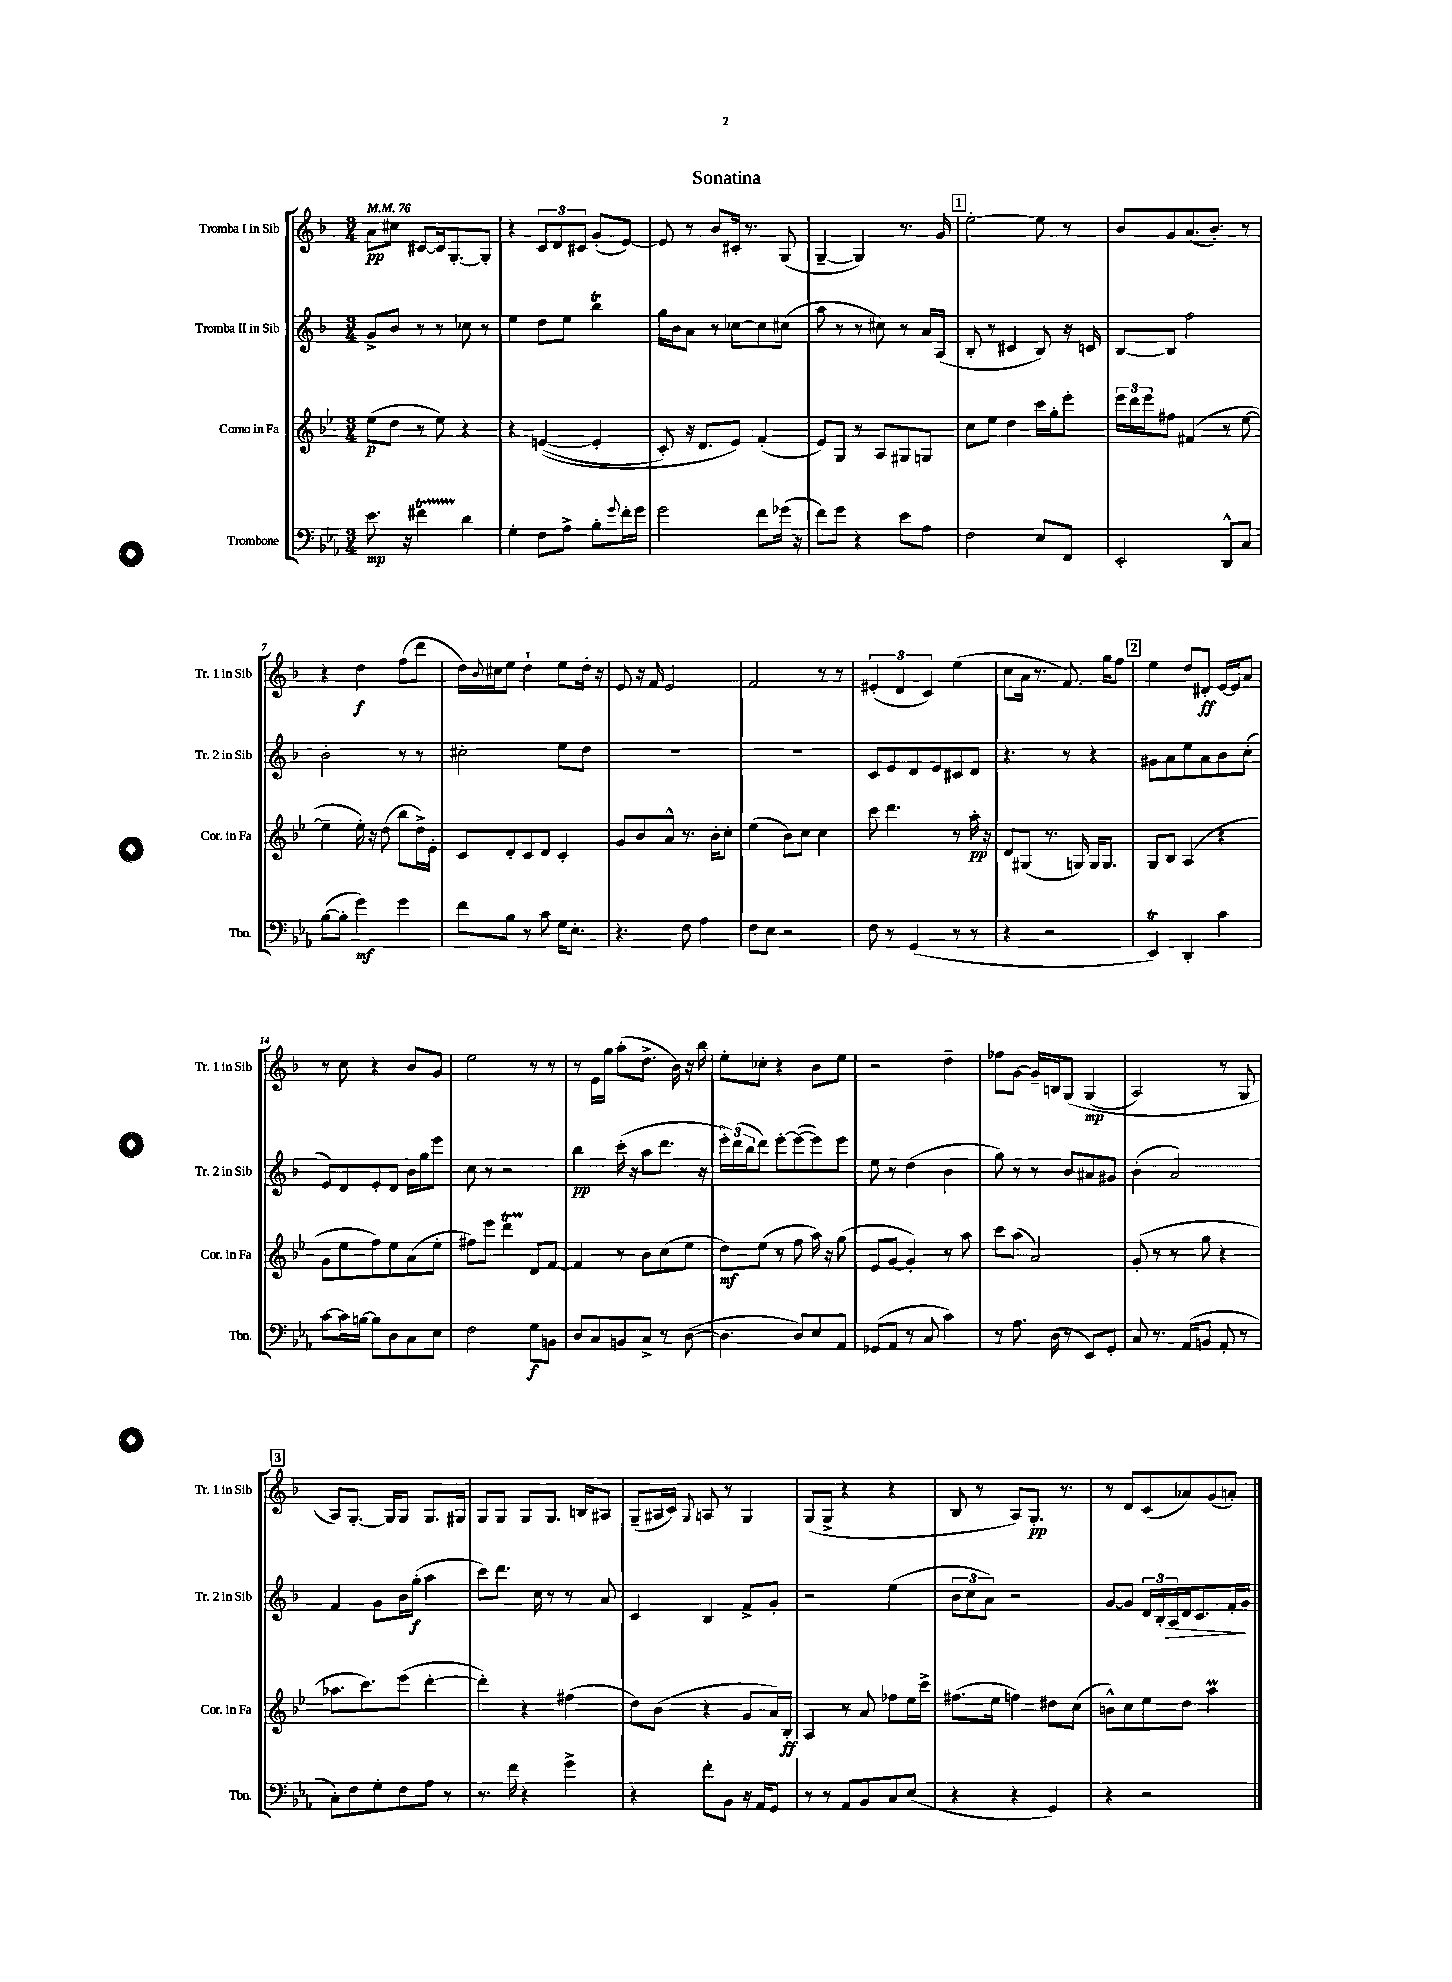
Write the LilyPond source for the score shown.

\header { title = "Sonatina" }
<<
\new StaffGroup <<
\new Staff = "s0" \with { instrumentName = "Tromba I in Sib" shortInstrumentName = "Tr. 1 in Sib" } {
    \clef treble \key f \major \numericTimeSignature \time 3/4 \tempo 4 = 76
    a'8\pp cis''8 cis'8~ cis'16 g8.~-. g8-. |
    r4 \tuplet 3/2 { c'8 d'8 cis'8 } g'8-.( e'8~) |
    e'8 r8 bes'8 cis'16-. r8. g8( |
    g4~-- g4) r8. g'16 |
    \mark \markup { \box "1" } e''2~-. e''8 r8 |
    bes'8 g'8 a'8.( bes'8.-.) r8 |
    r4 d''4\f f''8( d'''8 |
    d''16) \appoggiatura { bes'8 } cis''16 e''8 d''4-! e''8 d''16-. r16 |
    e'8 r16 f'16 e'2 |
    f'2 r8 r8 |
    \tuplet 3/2 { eis'4-.( d'4 c'4) } e''4( |
    c''8 a'16 r8. f'8.) g''16 f''8 |
    \mark \markup { \box "2" } e''4 d''8 dis'8-.\ff e'16~ e'16 a'8 |
    r8 c''8 r4 bes'8 g'8 |
    e''2 r8 r8 |
    r8 e'16 g''16 a''8-.( d''8.-> bes'16) r16 bes''16 |
    e''8-. ces''8-. r4 bes'8 e''8 |
    r2 d''4-- |
    fes''8 g'8~ g'16-- b16 g8\( g4\mp( |
    a2) r8 g8 |
    \mark \markup { \box "3" } a8\) g8.~-. g16 g8 g8. gis16 |
    g8 g8 g8 g8. b16 ais8 |
    g8--( ais16 c'16) \appoggiatura { g8 } a8 r8 g4 |
    g8( g8-> r4 r4 |
    bes8 r8 a8) g8.-.\pp r8. |
    r8 d'8 c'8( aes'8) g'8( a'8-.) \bar "|." |
}
\new Staff = "s1" \with { instrumentName = "Tromba II in Sib" shortInstrumentName = "Tr. 2 in Sib" } {
    \clef treble \key f \major \numericTimeSignature \time 3/4
    g'8-> bes'8 r8 r8 ces''8 r8 |
    e''4 d''8 e''8 bes''4\trill |
    g''16 bes'16 a'8 r8 ces''8~ ces''8 cis''8( |
    a''8 r8 r8 cis''8) r8 a'16 a16( |
    \mark \markup { \box "1" } bes8-. r8 cis'4 bes8) r16 c'16 |
    bes8~ bes8 f''2 |
    bes'2-. r8 r8 |
    cis''2-. e''8 d''8 |
    R2. |
    R2. |
    c'8 e'8 d'8 e'8 cis'8 d'8 |
    r4. r8 r4 |
    \mark \markup { \box "2" } gis'8 a'8 e''8 a'8 bes'8 c''8-.( |
    e'8) d'8 e'8-. d'8 bes'16 g''16 e'''8 |
    c''8 r8 r2 |
    bes''4\pp c'''16-.( r16 a''8 d'''8. r16 |
    \tuplet 3/2 { e'''16-.) d'''16( bes''16 } d'''8) e'''8~-. e'''8~( e'''8) e'''8 |
    e''8 r8 d''4( bes'4 |
    g''8) r8 r8 bes'8 ais'8 gis'8 |
    bes'4-.( a'2) |
    \mark \markup { \box "3" } f'4 g'8 bes'16 g''16-.\f( a''4 |
    c'''8) d'''8. c''16 r8 r8 a'8 |
    c'4 bes4 f'8-> g'8-. |
    r2 e''4( |
    \tuplet 3/2 { bes'8 c''8 a'8) } r2 |
    g'8~ g'8 \tuplet 3/2 { d'16 bes16-. a16\> } d'16 c'8. f'16-. g'16\! \bar "|." |
}
\new Staff = "s2" \with { instrumentName = "Corno in Fa" shortInstrumentName = "Cor. in Fa" } {
    \clef treble \key bes \major \numericTimeSignature \time 3/4
    ees''8\p( d''8 r8 ees''8) r4 |
    r4 e'4~(\( e'4-. |
    c'8-.) r16 d'8. ees'8\) f'4-.( |
    ees'8) g8 r8 a8 gis8 g8 |
    \mark \markup { \box "1" } c''8 ees''8 d''4 c'''16 g''16-. ees'''8-. |
    \tuplet 3/2 { ees'''16 d'''16 ees'''16 } fis''8 fis'4( r8 ees''8~ |
    ees''4-- ees''16-.) r16 d''8( bes''8 d''16->) ees'16-. |
    c'8 d'8-. c'8 d'8 c'4-. |
    g'8 bes'8 a'8-^ r8. bes'16-. c''8-. |
    ees''4( bes'8) c''8 c''4 |
    c'''8 d'''4. r8 a''16-.\pp r16 |
    d'8 gis8( r8. g16) g16 g8. |
    \mark \markup { \box "2" } g8 bes8 a4( r4 |
    g'8 ees''8 f''8) ees''8 a'8( ees''8-. |
    fis''8) ees'''8 d'''4\startTrillSpan d'8\stopTrillSpan f'8~ |
    f'4 r8 bes'8 c''8( ees''8 |
    d''8\mf) ees''8( r8 f''8 a''16) r16 g''8( |
    ees'8 g'8~ g'4-.) r8 a''8 |
    c'''8 a''8( a'2) |
    g'8-.( r8 r8 g''8 r4 |
    \mark \markup { \box "3" } aes''8. c'''8.) ees'''8( d'''4~-. |
    d'''4-.) r4 fis''4( |
    d''8) bes'8( r4 g'8 a'16) bes16-.\ff |
    a4 r8 a'8 fes''8 ees''16 c'''16-> |
    fis''8.( ees''16 f''4) dis''8 c''8( |
    b'8-^) c''8 ees''8 d''8 a''4\prall \bar "|." |
}
\new Staff = "s3" \with { instrumentName = "Trombone" shortInstrumentName = "Tbn." } {
    \clef bass \key ees \major \numericTimeSignature \time 3/4
    ees'8.\mp r16 fis'4\startTrillSpan d'4\stopTrillSpan |
    g4-. f8 aes8-> bes8-. \appoggiatura { g'8 } f'16-. g'16 |
    g'2 f'8 ges'16( r16 |
    f'8) g'8 r4 ees'8 aes8 |
    \mark \markup { \box "1" } f2 ees8 f,8 |
    ees,2-. d,8-^ c8 |
    bes8~( bes8-. g'4\mf) g'4 |
    f'8 bes8 r8 c'8 g16 ees8.-. |
    r4. f8 aes4 |
    f8 ees8 r2 |
    f8 r8 g,4( r8 r8 |
    r4 r2 |
    \mark \markup { \box "2" } ees,4\trill) d,4-. c'4 |
    c'8~ c'16 b16~ b8 d8 c8 ees8 |
    f2 g8\f b,8 |
    d8 c8 b,8 c8-> r8 d8~( |
    d4. d8) ees8 aes,8 |
    ges,8( aes,8 r8 c8 c'4) |
    r8 aes8. d16( r8 ees,8) g,8-. |
    c8 r8. aes,16( b,8 aes,8-. r8 |
    \mark \markup { \box "3" } c8-.) f8 g8-. f8 aes8 r8 |
    r8. f'16 r4 g'4-> |
    r4 f'8-. bes,8 r16 aes,16 g,8 |
    r8 r8 aes,8 bes,8 c8 ees8( |
    r4 r4 g,4) |
    r4 r2 \bar "|." |
}
>>
>>
